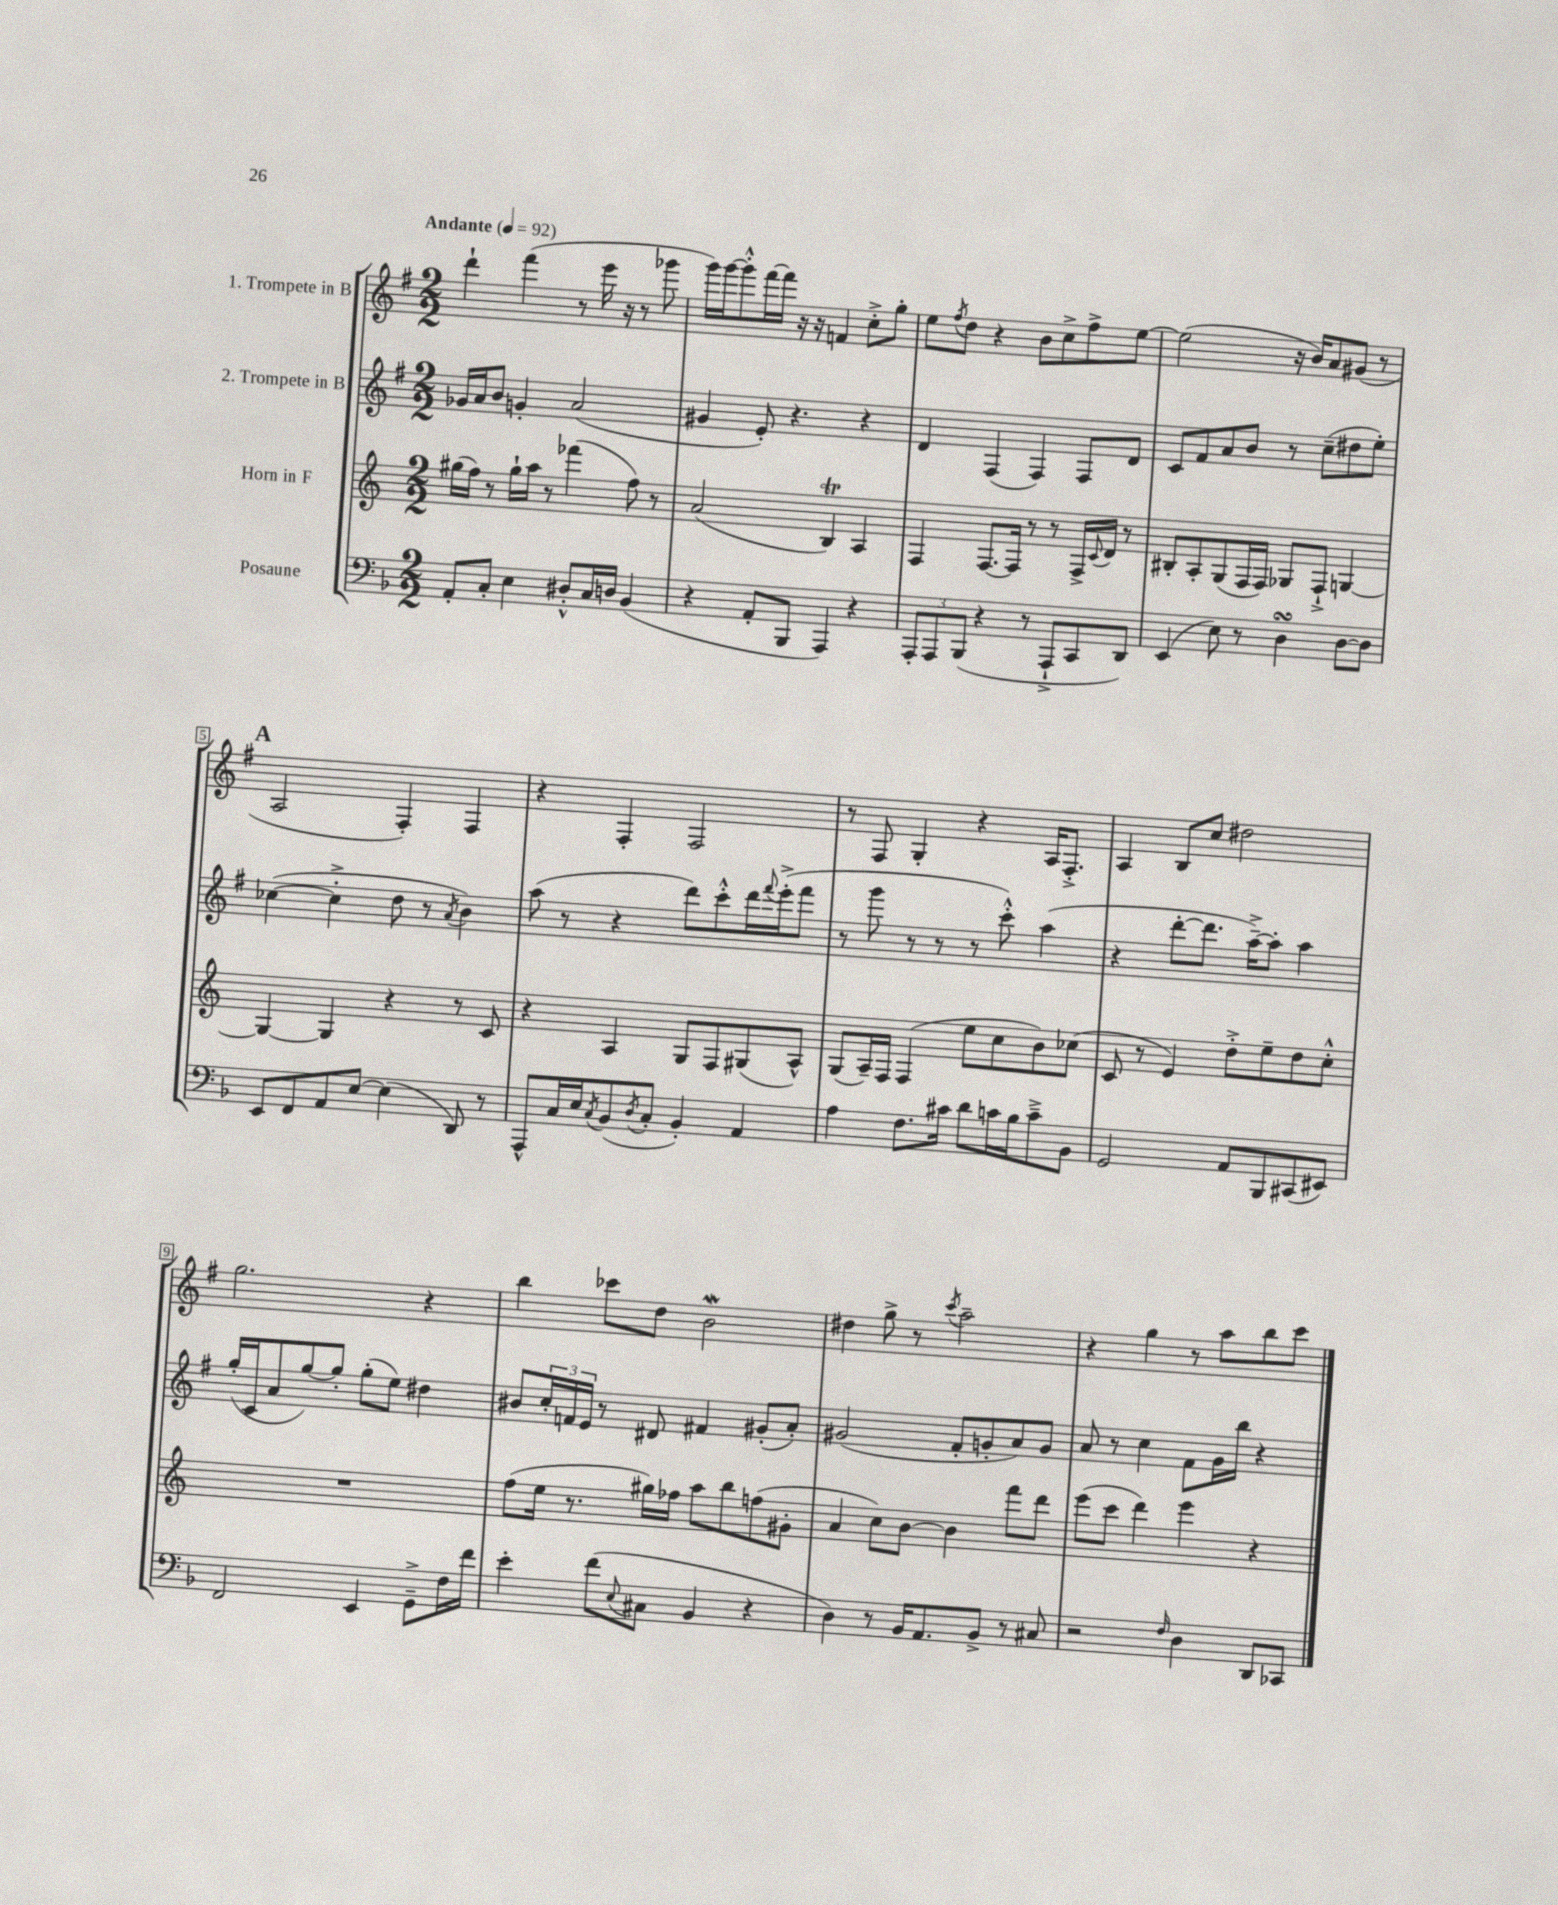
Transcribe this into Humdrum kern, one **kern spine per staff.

**kern	**kern	**kern	**kern
*part4	*part3	*part2	*part1
*staff4	*staff3	*staff2	*staff1
*I"Posaune	*I"Horn in F	*I"2. Trompete in B	*I"1. Trompete in B
*clefF4	*clefG2	*clefG2	*clefG2
*k[b-]	*k[]	*k[f#]	*k[f#]
*M2/2	*M2/2	*M2/2	*M2/2
*MM92	*MM92	*MM92	*MM92
=1	=1	=1	=1
!	!	!	!LO:TX:a:B:t=Andante
8AA'/L	(16gg#X\LL	16g-X/LL	4ddd`\
.	16ff\JJ)	16a/J	.
8C'/J	8r	8b/J	.
4E\	16gg#`\LL	4gn'/	(4fff#\
.	16aa\JJ	.	.
.	8r	.	.
8D#X'^^/L	(4fff-X\	(2a/	8r
16C/L	.	.	16eee\
16Dn/JJ	.	.	16r
(4BB-/	8ff\)	.	8r
.	8r	.	8ggg-X\
=2	=2	=2	=2
4r	(2a/	4g#X/	16ggg\LL)
.	.	.	[16ggg\J
.	.	.	8ggg'^^\]
8AA'/L	.	8e'/)	[16fff#\L
.	.	.	16fff#\JJ]
8BBB-/J	.	4.r	16r
.	.	.	16r
4AAA/)	4Bt/)	.	4fn/
4r	4A/	4r	8cc'^\L
.	.	.	8gg'\J
=3	=3	=3	=3
12AAA'/L	4F/	4d/	8ee\L
12AAA/	.	.	.
.	.	.	8qff#/
.	.	.	8dd\J
(12BBB-/J	.	.	.
4r	[8.F/L	(4F#/	4r
.	16F/Jk]	.	.
8r	8r	4F#/)	8b\L
8AAA`^/L	8r	.	8cc^\
8CC/	16F^/LL	8F#/L	8ff#^\
.	8qqc/	.	.
.	16d/JJ	.	.
8DD/J)	8r	8d/J	[8ee\J
=4	=4	=4	=4
(4EE/	8B#X'/L	8c/L	(2ee\]
.	8A'/	8f#/	.
8E\)	(8G/	8a/	.
8r	16F/L	8b/J	.
.	16F/JJ)	.	.
4DsSSS\	8G-X/L	8r	16r
.	.	.	16b/KL)
.	8F`^/J	(8cc~\L	8a/
[8D\L	[4Gn/	8dd#X\	(8g#X/J
8D\J]	.	8ee'\J)	8r
!!LO:LB:g=z
!!LO:REH:place=s1:t=A
=5	=5	=5	=5
8EE/L	4G/_	([4cc-X\	2A/
8FF/	.	.	.
8AA/	4G/]	4cc-'^\]	.
[8E/J	.	.	.
(4E\]	4r	8dd\	4F#'/)
.	.	8r	.
.	.	8qa/	.
8DD/)	8r	4b\)	4F#/
8r	8c/	.	.
=6	=6	=6	=6
8AAA^^/L	4r	(8aa\	4r
16C/L	.	8r	.
16E/J	.	.	.
8qC/	.	.	.
(8BB-/	4A/	4r	4F#'/
8qD/	.	.	.
8C'/J	.	.	.
4BB-'/)	8G/L	8ddd\L)	2F#/
.	8F/	8ccc'^^\	.
4AA/	(8G#X/	16ddd\L	.
.	.	8qqfff#/	.
.	.	(16eee'^\J	.
.	8A^^/J)	8fff#\J	.
=7	=7	=7	=7
4A\	(8G/L	8r	8r
.	16A~/L)	8ggg\	8F#/
.	16F/JJ	.	.
8.F\L	(4F/	8r	4G'/
.	.	8r	.
16c#X\Jk	.	.	.
8d\L	8ee\L	8r	4r
16cn\L	8cc\	8ccc'^^\)	.
16B-\J	.	.	.
8c~^\	8b\)	(4aa\	16A/KL
.	.	.	8.F#'^/J
8BB-\J	(8cc-X\J	.	.
=8	=8	=8	=8
2GG/	8c/	4r	4A/
.	8r	.	.
.	4e/)	[8ddd'\L	8B/L
.	.	8.ddd\J]	8cc/J
8AA/L	8dd'^\L	.	2dd#X\
.	.	[16aa~^\KL)	.
8BBB-/	8ee~\	8aa'\J]	.
(8CC#X/	8dd\	4aa\	.
8EE#X/J)	8cc'^^\J	.	.
!!LO:LB:g=z
=9	=9	=9	=9
2FF/	1r	(16gg'/LL	2.gg\
.	.	16c/J	.
.	.	8a/	.
.	.	[8gg/)	.
.	.	8gg'/J]	.
4EE/	.	(8gg'\L	.
.	.	8ee\J)	.
8GG~^\L	.	4dd#X\	4r
16F\L	.	.	.
16f\JJ	.	.	.
=10	=10	=10	=10
4e'\	(8ff\L	8b#X/L	4bb\
.	16ee\Jk	24cc'/L	.
.	.	24fn/	.
.	8.r	.	.
.	.	24e/JJ	.
(8f\L	.	8r	8ccc-X\L
8qqE/	.	.	.
8C#X\J	16gg#X\LL)	8d#X/	8dd\J
.	16ff-X\JJ	.	.
4BB-/	8aa\L	4f#X/	2bW\
.	8bb\	.	.
4r	(8ffn\	(8g#X'/L	.
.	8g#X'\J	8a'/J)	.
=11	=11	=11	=11
4D\)	4a/	(2g#X/	4dd#X\
8r	8cc\L)	.	8gg^\
16BB-/KL	[8b\J	.	8r
8.AA/	.	.	.
.	.	.	8qccc/
.	4b\]	8f#'/L	2aa~\
8BB-^/J	.	8gn'/	.
8r	8fff\L	8a/)	.
8C#X/	8ddd\J	8g/J	.
=12	=12	=12	=12
2r	(8eee\L	8a/	4r
.	8ccc\J	8r	.
.	4ddd\)	4cc\	4gg\
16qqF/	.	.	.
4D\	4eee\	8f#\L	8r
.	.	16g\L	8aa\L
.	.	16bb\JJ	.
8DD/L	4r	4r	8bb\
8CC-X/J	.	.	8ccc\J
==	==	==	==
*-	*-	*-	*-
